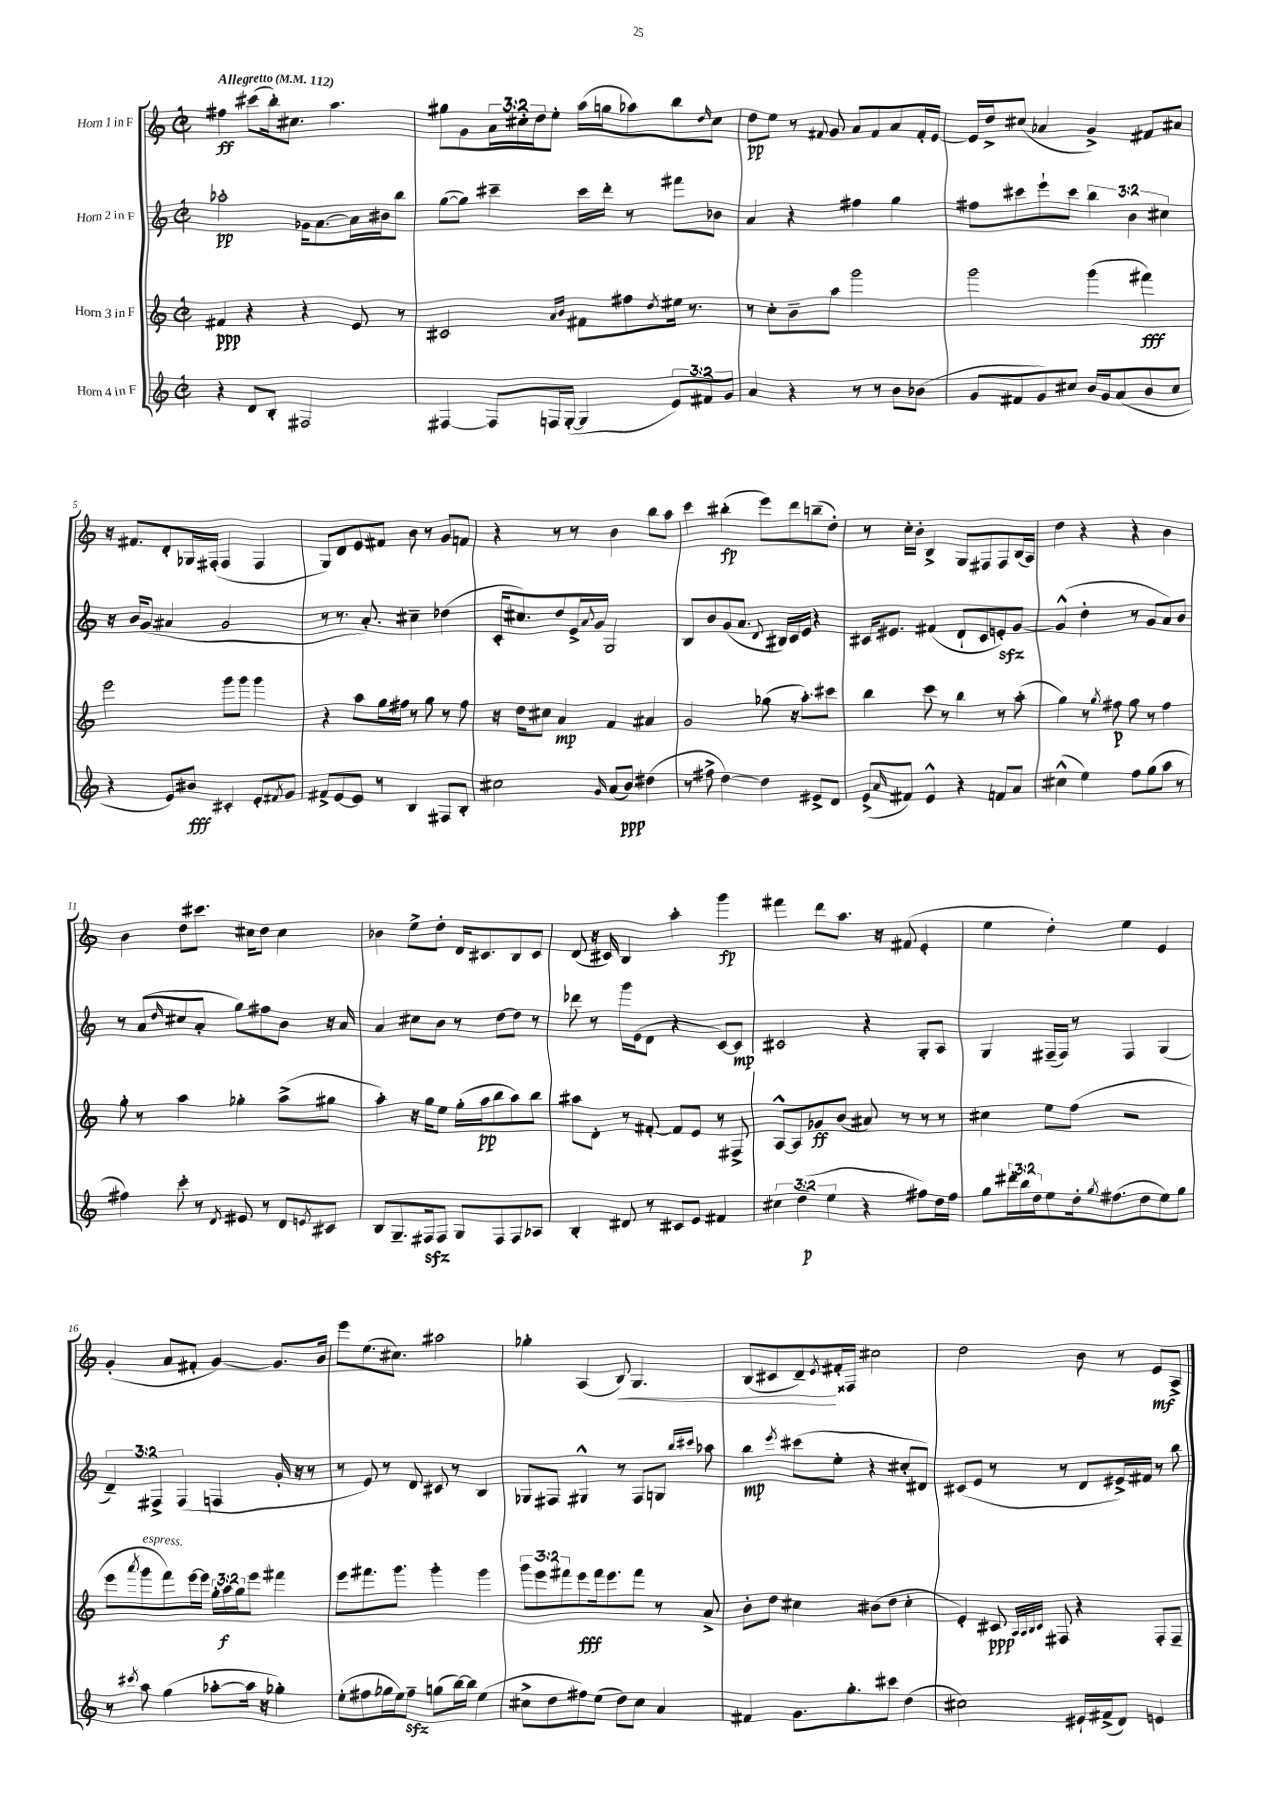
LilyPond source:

<<
\new StaffGroup <<
\new Staff = "s0" \with { instrumentName = "Horn 1 in F" } {
    \clef treble \key c \major \defaultTimeSignature \time 2/2 \override Staff.TupletNumber.text = #tuplet-number::calc-fraction-text \tempo "Allegretto" 4 = 112
    fis''4\ff cis'''8( b''16-.) cis''8. a''4. |
    gis''8 g'8 \tuplet 3/2 { a'16 cis''16-. d''16 } e''8-. a''16( g''16 aes''8) b''8 \grace { d''16 } cis''8 |
    d''8\pp e''8 r8 \appoggiatura { fis'8 } g'8 a'8 fis'8 a'8 fis'16-. e'16~ |
    e'16 d''16-> cis''8( aes'4 g'4->) fis'8 ais'8 |
    r16 fis'8. d'8-. ges16 fis16-.( fis4 fis4 |
    g8) d'8 e'8 fis'8 b'8 r8 g'8 f'8 |
    r4 r8 r8 b'4 b''8 a''8 |
    c'''4 bis''4-.\fp( e'''8) d'''8 b''8--( d''8-.) |
    r8 c''16-. b'16-. b4-> g8 fis8 fis8 b16( a16) |
    d''4 r4 r4 b'4 |
    b'4 d''8 cis'''8. cis''16 d''8 cis''4 |
    bes'4 e''8-> d''8-. d'16 cis'8. b8 cis'8 |
    d'8( r16 cis'16) b4 a''4-. g'''4\fp |
    fis'''4 d'''8 a''8. r16 fis'8( e'4-. |
    e''4 d''4-.) e''4 e'4 |
    g'4-.( a'8 fis'8-. g'4~) g'8. b'16 |
    e'''8 e''8.( cis''8.) ais''2 |
    ges''4-. a4( b8\<) g4. |
    b8( cis'8 d'8--\!) \acciaccatura { e'8 } fis'16-. fisis16 cis''2 |
    d''2 b'8 r8 e'8\mf a8-> \bar "|." |
}
\new Staff = "s1" \with { instrumentName = "Horn 2 in F" } {
    \clef treble \key c \major \defaultTimeSignature \time 2/2 \override Staff.TupletNumber.text = #tuplet-number::calc-fraction-text
    aes''2-.\pp ges'16 a'8.~ a'16 bis'16 b''8 |
    g''8~( g''8) cis'''4-- cis'''16 d'''16-. r8 fis'''8 bes'8 |
    a'4 r4 fis''4 g''4 |
    fis''8 cis'''8 e'''8-! cis'''8 \tuplet 3/2 { b''4 b'4 cis''4 } |
    r16 b'16 g'8( ais'4 g'2 |
    r8 r8. a'8.-.) cis''4-- des''4( |
    c'16-. cis''8.) d''8 e'16-> \appoggiatura { a'8 } g'16 g2 |
    b8 b'8 g'8( a'8. \appoggiatura { d'8 } bis16) c'16 e'16 r4 |
    cis'16 eis'8. fis'4( d'8-! cis'8 e'8-.\sfz) g'8~ |
    g'4-^( d''4-. r8 g'8 a'8) b'8 |
    r8 a'8( \grace { d''16 } cis''8 a'8-. g''8) fis''8 b'8 r16 a'16 |
    a'4 cis''8 b'8 r8 d''8~ d''8 r8 |
    des'''8 r8 g'''16 e'16( d'8 r4 c'8~) c'8\mp |
    cis'2 r4 g8-. a8 |
    g4 fis16--( fis16) r8 fis4 g4( |
    \tuplet 3/2 { d'4--) fis4-> fis4( } f4 g'16-. r16 r8 |
    r8 e'8) r8 d'8 cis'8 r8 b4 |
    ges8 fis8 gis4-^ r8 fis8 g8 \grace { b''16 cis'''16 } aes''8 |
    b''4\mp \acciaccatura { e'''8 } cis'''8( e''8-. r4 cis''8-. dis'8) |
    cis'8( e'8 r8 r8 d'8 eis'16->) fis'16 r8 b''8 \bar "|." |
}
\new Staff = "s2" \with { instrumentName = "Horn 3 in F" } {
    \clef treble \key c \major \defaultTimeSignature \time 2/2 \override Staff.TupletNumber.text = #tuplet-number::calc-fraction-text
    fis'4\ppp r4 r4 e'8 r8 |
    cis'2 \grace { a'16 b'16 } fis'8 fis''8 \acciaccatura { d''8 } eis''16 r8. |
    r8 c''8-. b'8-- a''8 g'''2 |
    g'''2 g'''4( fis'''4\fff) |
    e'''2 g'''8 g'''8 g'''4 |
    r4 a''8 g''16 fis''16 r8 g''8 r8 fis''8 |
    r16 d''16 cis''8 a'4\mp f'4 ais'4 |
    g'2 ges''8( r16 a''8.-.) cis'''8 |
    b''4 c'''8 r8 b''4 r8 a''8-.( |
    g''4) r8 \acciaccatura { g''8 } fis''8\p g''8 r8 fis''4 |
    g''8-. r8 a''4 ges''4-. a''8->( gis''8 |
    a''4-.) r16 g''16 e''8 g''16-.( a''16\pp b''8 a''8) b''8 |
    ais''8 d'8-. r8 fis'8~-. fis'8 e'8 r8 fis8-> |
    a8~-^ a8 ges'8\ff b'8( ais'8) r8 r8 r8 |
    cis''4 e''8 f''8( r2 |
    e'''8 \acciaccatura { a'''8 } g'''8^\markup { \italic "espress." } f'''8) e'''16~ e'''16 \tuplet 3/2 { g''16-. a''16\f g''16 } e'''8 fis'''4 |
    e'''8 fis'''8. g'''8. g'''4-. g'''4 |
    \tuplet 3/2 { g'''8 e'''8 fis'''8 } e'''8\fff fis'''16 e'''8. fis'''8 r8 a'8-> |
    b'8-. d''8 cis''4 bis'8( d''8 cis''4-. |
    e'4-.) cis'8\ppp \grace { a32 a32 b32 cis'32 } fis8 r4 fis8-. fis8-- \bar "|." |
}
\new Staff = "s3" \with { instrumentName = "Horn 4 in F" } {
    \clef treble \key c \major \defaultTimeSignature \time 2/2 \override Staff.TupletNumber.text = #tuplet-number::calc-fraction-text
    r4 d'8 b8-. fis2 |
    fis4~ fis8 f16 g16~-.( g4 \tuplet 3/2 { e'8) fis'8 g'8 } |
    a'4 r4 r8 r8 b'8 bes'8( |
    g'8 fis'8 g'8) cis''8 b'16 g'16 a'8( b'8 cis''8 |
    r4 e'8) bis'8\fff cis'4-. e'8-. \acciaccatura { fis'8 } g'8 |
    fis'8-> e'8~ e'8 r8 b4 fis8 b8-. |
    cis''2 \grace { g'16 } a'8( b'8\ppp) dis''4( |
    r8 fis''8-> d''4~) d''4 eis'8-> d'8 |
    e'8->( \grace { a'16 } fis'8) e'4-^ r4 f'8 a'8 |
    cis''4-^( e''4) f''8 g''8( a''8 r8 |
    fis''4) c'''8-. r8 \acciaccatura { d'8 } eis'8 r8 d'8 \acciaccatura { e'8 } cis'8 |
    b8 g8.-- fis16\sfz fis8 g8 fis8 fis8 aes8 |
    b4-. dis'8 r8 cis'8 e'8 fis'4 |
    \tuplet 3/2 { cis''4 d''4--\p( e''4 } r4 fis''8) d''16 fis''16 |
    g''8 \tuplet 3/2 { dis'''16-. b''16 d''16 } e''8 d''16-. \acciaccatura { g''8 } fis''8.( d''8 e''8) g''8 |
    r8 \acciaccatura { cis'''8 } a''8 g''4( aes''8~-. aes''16 r16 ges''4-.) |
    e''8-.( fis''8 ges''16 e''16) fis''8--\sfz g''8( b''16~) b''16 e''4( |
    cis''8-> d''8 fis''8) e''8( d''8) cis''8 a'4 |
    fis'4 g'8. g''8.-. cis'''8 d''4( |
    cis''2) eis'16-! fis'16->( d'8) e'4 \bar "|." |
}
>>
>>
